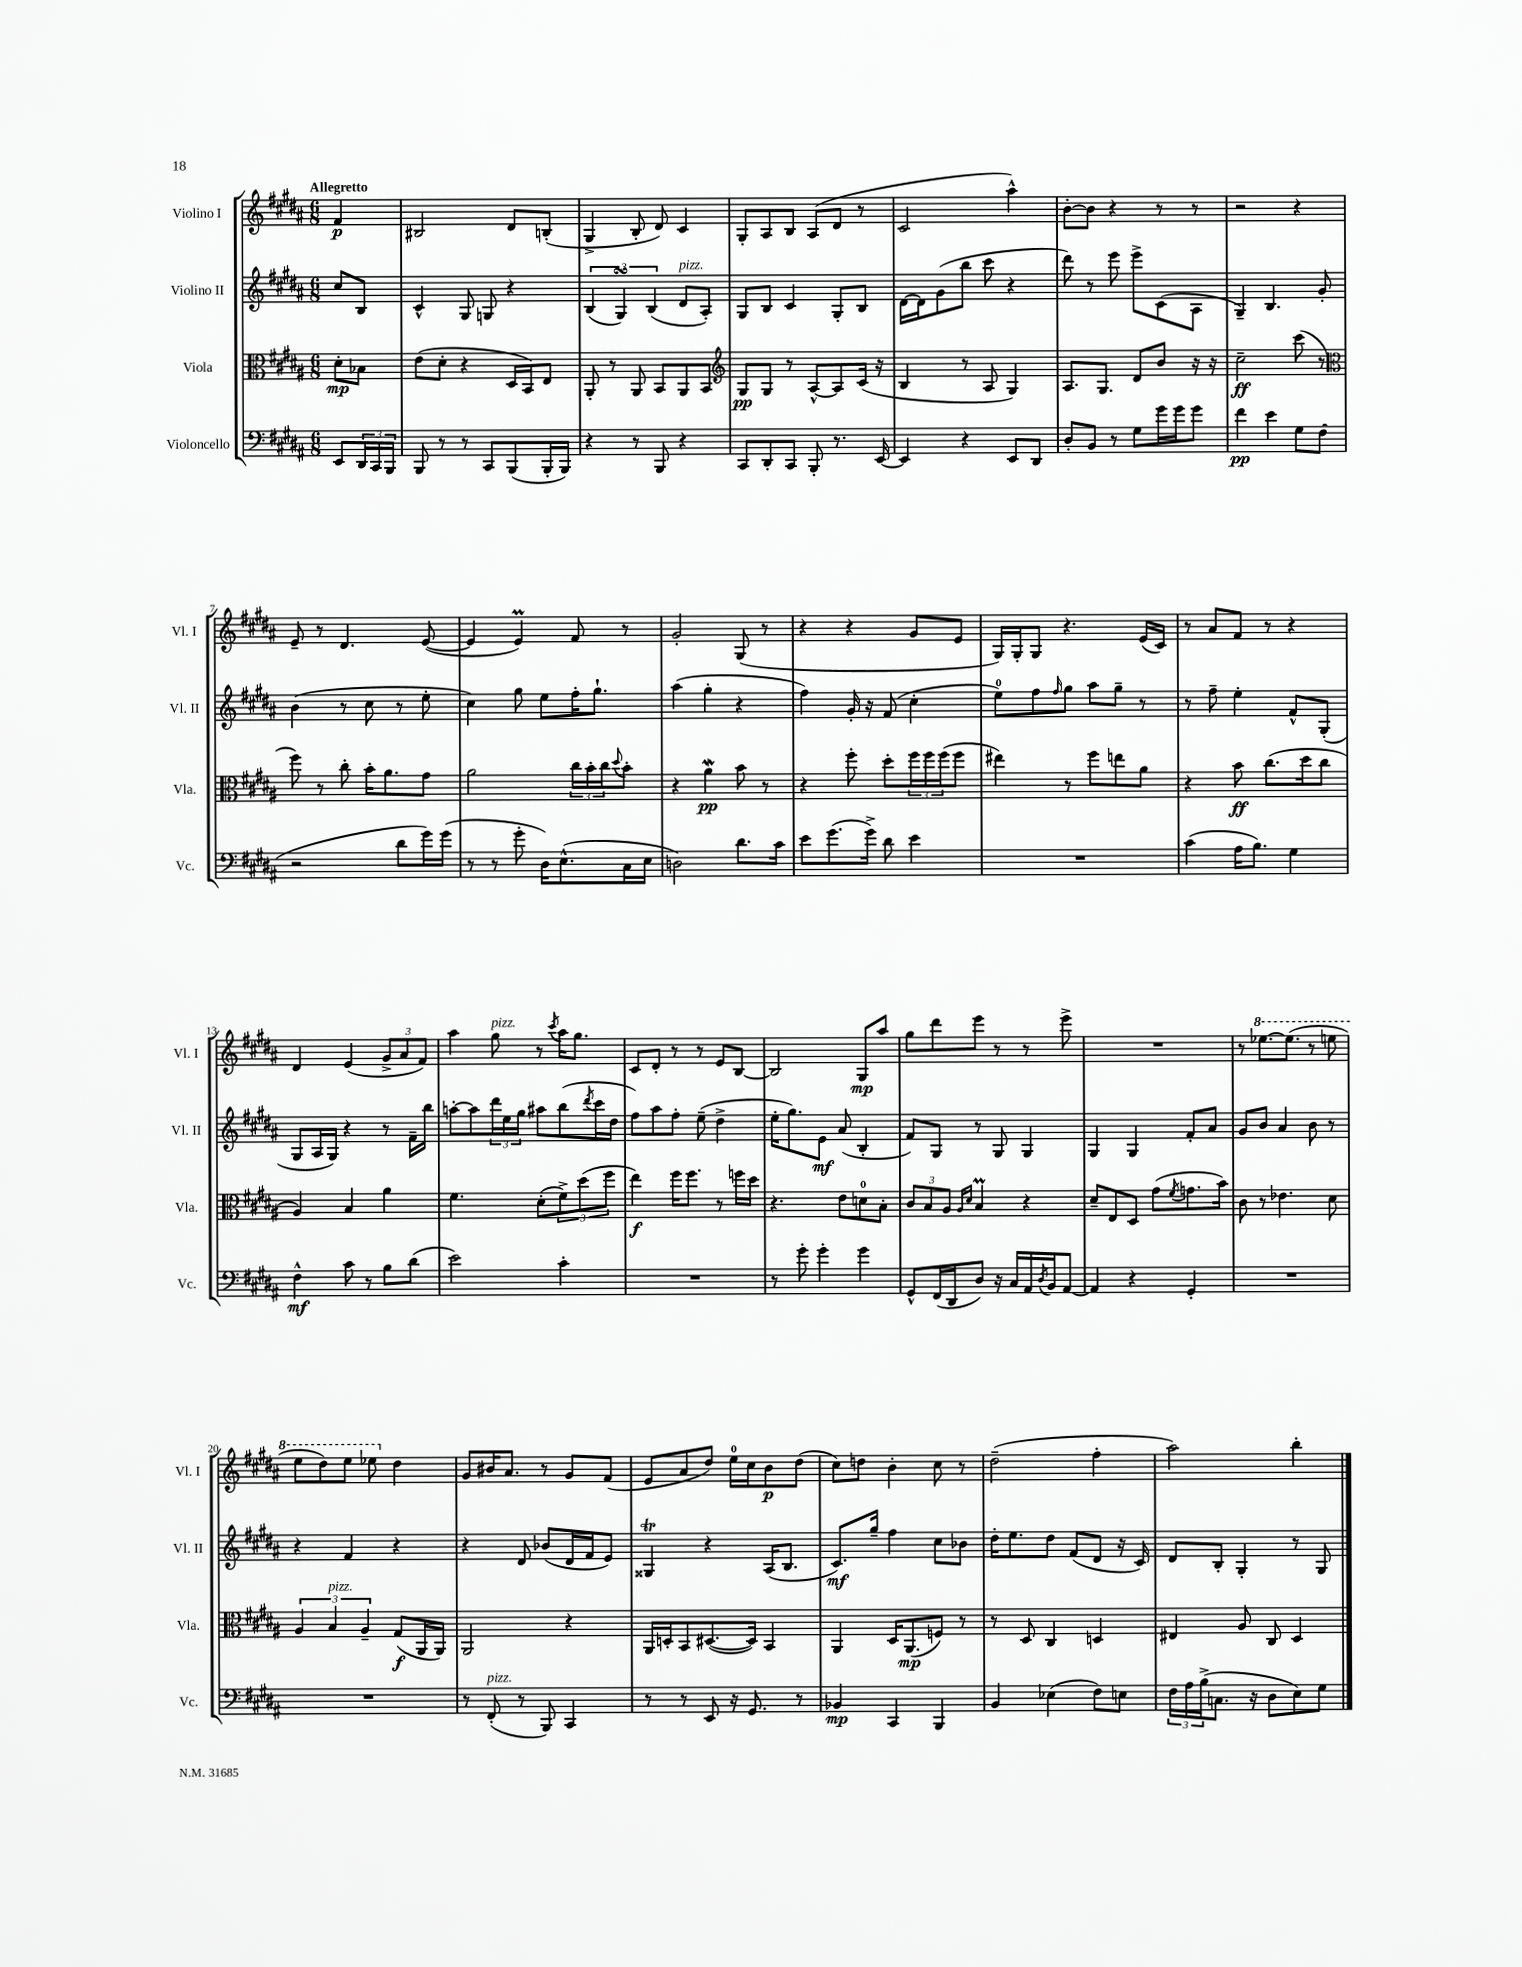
<<
\new StaffGroup <<
\new Staff = "s0" \with { instrumentName = "Violino I" shortInstrumentName = "Vl. I" } {
    \clef treble \key b \major \numericTimeSignature \time 6/8 \partial 4 \tempo "Allegretto"
    fis'4\p |
    bis2 dis'8 b8-.( |
    gis4-> b8-. dis'8) cis'4 |
    gis8-. ais8 b8 ais8( dis'8 r8 |
    cis'2 ais''4-^) |
    b'8~-. b'8 r4 r8 r8 |
    r2 r4 |
    e'8-- r8 dis'4. e'8~( |
    e'4 e'4\prall) fis'8 r8 |
    gis'2-. gis8( r8 |
    r4 r4 gis'8 e'8 |
    gis16) gis16-. gis8 r4. e'16( cis'16) |
    r8 ais'8 fis'8 r8 r4 |
    dis'4 e'4( \tuplet 3/2 { gis'8-> ais'8 fis'8) } |
    ais''4 gis''8^\markup { \italic "pizz." } r8 \acciaccatura { cis'''8 } ais''16 gis''8. |
    cis'8 dis'8-. r8 r8 e'8 b8~ |
    b2 gis8\mp ais''8 |
    gis''8 dis'''8 e'''8 r8 r8 e'''8-> |
    R2. |
    r8 \ottava #1 ees'''8.~ ees'''8.( r8 e'''8 |
    e'''8 dis'''8) e'''8 ees'''8 \ottava #0 dis''4 |
    gis'8 bis'16 ais'8. r8 gis'8 fis'8( |
    e'8 ais'8 dis''8) e''16-0 cis''16 b'8\p dis''8( |
    cis''8) d''8 b'4-. cis''8 r8 |
    dis''2--( fis''4-. |
    ais''2) b''4-. \bar "|." |
}
\new Staff = "s1" \with { instrumentName = "Violino II" shortInstrumentName = "Vl. II" } {
    \clef treble \key b \major \numericTimeSignature \time 6/8 \partial 4
    cis''8 b8 |
    cis'4-^ gis8 g8 r4 |
    \tuplet 3/2 { b4( gis4\turn) b4( } dis'8^\markup { \italic "pizz." } ais8-.) |
    gis8 b8 cis'4 gis8-. b8 |
    dis'16~ dis'16 gis'8( b''8 cis'''8 r4 |
    dis'''8) r8 e'''8 e'''8-> cis'8( ais8 |
    gis4--) b4. gis'8-. |
    b'4( r8 cis''8 r8 e''8-. |
    cis''4) gis''8 e''8 fis''16-. gis''8.-! |
    ais''4( gis''4-. r4 |
    fis''4) gis'16-. r16 fis'8( cis''4-. |
    e''8-0) fis''8 \grace { fis''16 } gis''8 ais''8 gis''8-- r8 |
    r8 fis''8-- e''4-. fis'8-^ gis8-.( |
    gis8 ais16 gis16) r4 r8 fis'16-- b''16 |
    a''8~-. a''8 \tuplet 3/2 { dis'''16 e''16 gis''16 } ais''8 b''8( \acciaccatura { dis'''8 } cis'''16 dis''16 |
    fis''8) ais''8 fis''8-. e''8--( dis''4-> |
    e''16-. gis''8.) e'8\mf ais'8( b4-. |
    fis'8) gis8 r8 gis8 gis4 |
    gis4 gis4 fis'8-. ais'8 |
    gis'8 b'8 ais'4 b'8 r8 |
    r4 fis'4 r4 |
    r4 dis'8 bes'8( dis'16 fis'16 e'8) |
    gisis4\trill r4 ais16( b8. |
    cis'8.\mf) gis''16-- fis''4 cis''8 bes'8 |
    dis''16-. e''8. dis''8 fis'8( dis'8 r16 cis'16) |
    dis'8 b8-. gis4-. r8 gis8 \bar "|." |
}
\new Staff = "s2" \with { instrumentName = "Viola" shortInstrumentName = "Vla." } {
    \clef alto \key b \major \numericTimeSignature \time 6/8 \partial 4
    dis'8-.\mp bes8 |
    e'8( dis'8-. r4 dis16 b,16) e8 |
    ais,8-. r8 ais,8 b,8 ais,8 b,8 |
    \clef treble gis8\pp gis8 r8 ais8~-^ ais8 cis'16( r16 |
    b4 r8 ais8 gis4) |
    ais8. gis8. dis'8 b'8 r16 r16 |
    cis''2--\ff cis'''8( r8 |
    \clef alto fis''8) r8 cis''8-. b'16-. ais'8. gis'8 |
    ais'2 \tuplet 3/2 { cis''16 b'16-. cis''16 } \appoggiatura { dis''8 } b'8-. |
    r4 ais'4\mordent\pp b'8 r8 |
    r4 fis''8-. dis''8-. \tuplet 3/2 { fis''16 fis''16 fis''16( } fis''8 |
    eis''4) r8 fis''8 e''8 ais'8 |
    r4 b'8\ff cis''8.( dis''16 cis''8 |
    ais4) b4 ais'4 |
    fis'4. dis'8-.( \tuplet 3/2 { fis'8->) dis''8( fis''8 } |
    e''4\f) fis''16 fis''8. r8 f''16 dis''16 |
    r4. e'8 d'8-0 b8-. |
    \tuplet 3/2 { cis'8 b8 ais8 } \grace { ais16 dis'16 } b4\prall r4 |
    dis'8-- e8 dis8 gis'8( \acciaccatura { fis'8 } g'8. b'16) |
    cis'8 r8 ees'4. dis'8 |
    \tuplet 3/2 { ais4 b4^\markup { \italic "pizz." } ais4-- } gis8\f( ais,16 ais,16) |
    ais,2 r4 |
    ais,16 d16-. b,8 dis8.~( dis16) b,4 |
    ais,4 dis16 ais,8.\mp( f8) r8 |
    r8 dis8 cis4 d4 |
    eis4 ais8 cis8 dis4 \bar "|." |
}
\new Staff = "s3" \with { instrumentName = "Violoncello" shortInstrumentName = "Vc." } {
    \clef bass \key b \major \numericTimeSignature \time 6/8 \partial 4
    e,8 \tuplet 3/2 { dis,16 cis,16 b,,16 } |
    b,,8 r8 r8 cis,8 b,,8( b,,16-. b,,16) |
    r4 r8 b,,8 r4 |
    cis,8 dis,8-. cis,8 b,,8-. r8. e,16~ |
    e,4 r4 e,8 dis,8 |
    dis8-. b,8 r8 gis8 gis'16 gis'16 gis'8 |
    fis'4\pp e'4 gis8 fis8( |
    r2 dis'8 gis'16) gis'16( |
    r8 r8 gis'8-. dis16) e8.-^( cis16 e16 |
    d2) dis'8. cis'16 |
    e'8 gis'8.( gis'16->) dis'8 e'4 |
    R2. |
    cis'4( ais16 b8.) gis4 |
    fis4-^\mf cis'8 r8 b8 dis'8( |
    e'2) cis'4-. |
    R2. |
    r8 gis'8-. gis'4-. gis'4 |
    gis,8-^ fis,16( dis,16 dis8) r16 cis16 ais,16 \acciaccatura { dis8 } b,16 ais,8~ |
    ais,4 r4 gis,4-. |
    R2. |
    R2. |
    r8 fis,8-.^\markup { \italic "pizz." }( r8 b,,8) cis,4 |
    r8 r8 e,8 r16 gis,8. r8 |
    bes,4\mp cis,4 b,,4 |
    b,4 ees4( fis8) e8 |
    \tuplet 3/2 { fis16 ais16 b16->( } c8. r16 dis8 e8) gis8 \bar "|." |
}
>>
>>
